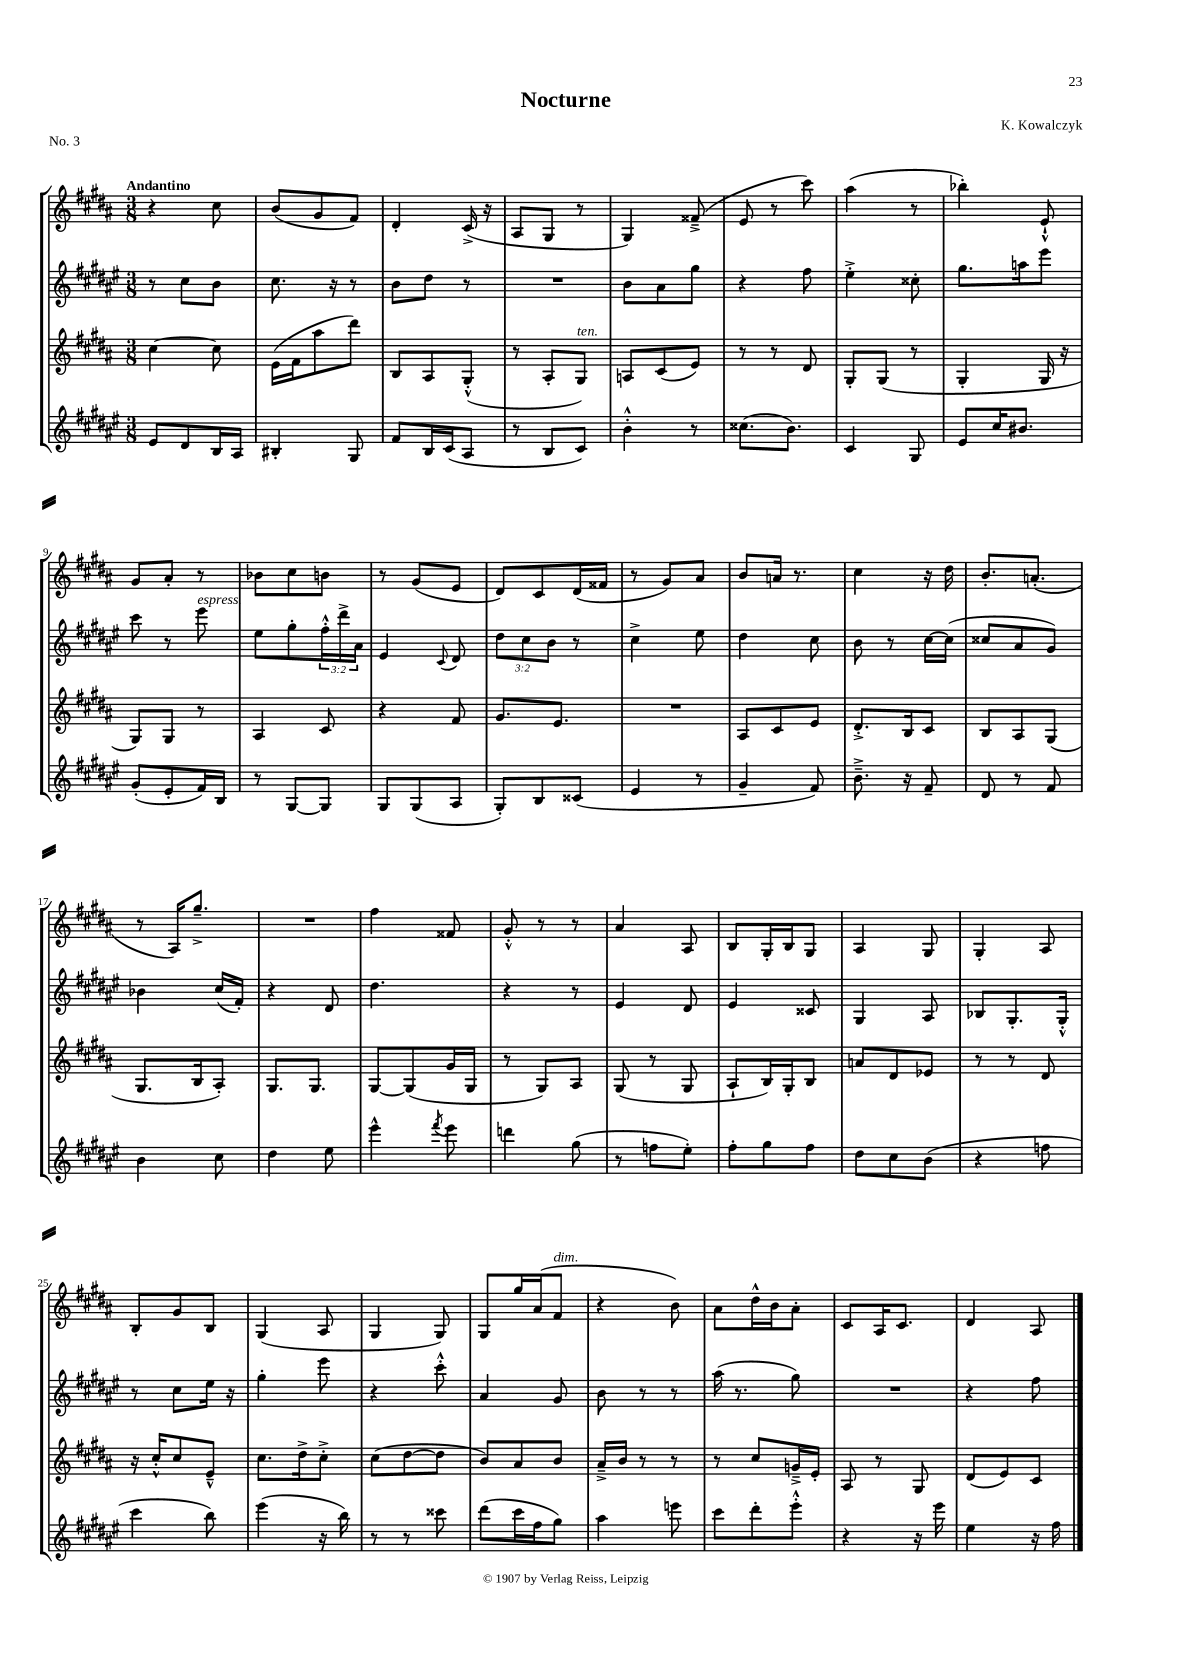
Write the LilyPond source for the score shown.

\header { title = "Nocturne" composer = "K. Kowalczyk" piece = "No. 3" }
<<
\new StaffGroup <<
\new Staff = "s0" {
    \clef treble \key b \major \numericTimeSignature \time 3/8 \tempo "Andantino"
    r4 cis''8 |
    b'8( gis'8 fis'8) |
    dis'4-. cis'16->( r16 |
    ais8 gis8 r8 |
    gis4) fisis'8--->( |
    e'8 r8 cis'''8) |
    ais''4( r8 |
    bes''4-.) e'8-!-^ |
    gis'8 ais'8-. r8 |
    bes'8 cis''8 b'8 |
    r8 gis'8( e'8 |
    dis'8) cis'8 dis'16( fisis'16 |
    r8 gis'8) ais'8 |
    b'8 a'16 r8. |
    cis''4 r16 dis''16 |
    b'8.-. a'8.-.( |
    r8 ais16) gis''8.---> |
    R4. |
    fis''4 fisis'8 |
    gis'8-.-^ r8 r8 |
    ais'4 ais8 |
    b8 gis16-. b16 gis8 |
    ais4 gis8 |
    gis4-. ais8 |
    b8-. gis'8 b8 |
    gis4( ais8 |
    gis4 gis8) |
    gis8 gis''16 ais'16( fis'8^\markup { \italic "dim." } |
    r4 b'8) |
    ais'8 dis''16-^ b'16 ais'8-. |
    cis'8 ais16 cis'8. |
    dis'4 ais8 \bar "|." |
}
\new Staff = "s1" {
    \clef treble \key fis \major \numericTimeSignature \time 3/8 \override Staff.TupletNumber.text = #tuplet-number::calc-fraction-text
    r8 cis''8 b'8 |
    cis''8. r16 r8 |
    b'8 dis''8 r8 |
    R4. |
    b'8 ais'8 gis''8 |
    r4 fis''8 |
    eis''4-.-> cisis''8-. |
    gis''8. a''16 eis'''8 |
    cis'''8 r8 eis'''8^\markup { \italic "espress." } |
    eis''8 gis''8-. \tuplet 3/2 { fis''16-.-^ dis'''16-> ais'16 } |
    eis'4 \appoggiatura { cis'8 } dis'8 |
    \tuplet 3/2 { dis''8 cis''8 b'8 } r8 |
    cis''4-> eis''8 |
    dis''4 cis''8 |
    b'8 r8 cis''16~ cis''16( |
    cisis''8 ais'8 gis'8) |
    bes'4 cis''16( fis'16-.) |
    r4 dis'8 |
    dis''4. |
    r4 r8 |
    eis'4 dis'8 |
    eis'4 cisis'8 |
    gis4 ais8 |
    bes8 gis8.-. gis16-.-^ |
    r8 cis''8 eis''16 r16 |
    gis''4-. eis'''8 |
    r4 cis'''8-.-^ |
    ais'4 gis'8 |
    b'8 r8 r8 |
    ais''16( r8. gis''8) |
    R4. |
    r4 fis''8 \bar "|." |
}
\new Staff = "s2" {
    \clef treble \key b \major \numericTimeSignature \time 3/8
    cis''4~ cis''8 |
    e'16( fis'16 ais''8 dis'''8) |
    b8 ais8 gis8-.-^( |
    r8 ais8-. gis8^\markup { \italic "ten." }) |
    a8 cis'8( e'8) |
    r8 r8 dis'8 |
    gis8-. gis8( r8 |
    gis4-. gis16 r16 |
    gis8) gis8 r8 |
    ais4 cis'8 |
    r4 fis'8 |
    gis'8. e'8. |
    R4. |
    ais8 cis'8 e'8 |
    dis'8.-.-> b16 cis'8 |
    b8 ais8 gis8( |
    gis8. b16 ais8-.) |
    gis8. gis8. |
    gis8~ gis8( gis'16 gis16 |
    r8 gis8) ais8 |
    gis8( r8 gis8 |
    ais8-! b16) gis16-. b8 |
    a'8 dis'8 ees'8 |
    r8 r8 dis'8 |
    r16 cis''16-.-^ cis''8 e'8---^ |
    cis''8. dis''16-> cis''8-.-> |
    cis''8( dis''8~ dis''8 |
    b'8) ais'8 b'8 |
    ais'16---> b'16 r8 r8 |
    r8 cis''8 g'16---> e'16-. |
    ais8 r8 gis8 |
    dis'8( e'8) cis'8 \bar "|." |
}
\new Staff = "s3" {
    \clef treble \key fis \major \numericTimeSignature \time 3/8
    eis'8 dis'8 b16 ais16 |
    bis4-. gis8 |
    fis'8 b16 cis'16( ais8 |
    r8 b8 cis'8) |
    b'4-.-^ r8 |
    cisis''8.( b'8.) |
    cis'4 gis8 |
    eis'8 cis''16 bis'8. |
    gis'8-.( eis'8-. fis'16) b16 |
    r8 gis8~ gis8 |
    gis8 gis8( ais8 |
    gis8-.) b8 cisis'8( |
    eis'4 r8 |
    gis'4-- fis'8) |
    b'8.---> r16 fis'8-- |
    dis'8 r8 fis'8 |
    b'4 cis''8 |
    dis''4 eis''8 |
    eis'''4-^ \acciaccatura { fis'''8 } eis'''8 |
    d'''4 gis''8( |
    r8 f''8 eis''8-.) |
    fis''8-. gis''8 fis''8 |
    dis''8 cis''8 b'8( |
    r4 f''8 |
    cis'''4 b''8) |
    eis'''4( r16 b''16) |
    r8 r8 cisis'''8 |
    dis'''8( cis'''16 fis''16 gis''8) |
    ais''4 e'''8 |
    cis'''8 dis'''8-. eis'''8-.-^ |
    r4 r16 eis'''16 |
    eis''4 r16 fis''16 \bar "|." |
}
>>
>>
